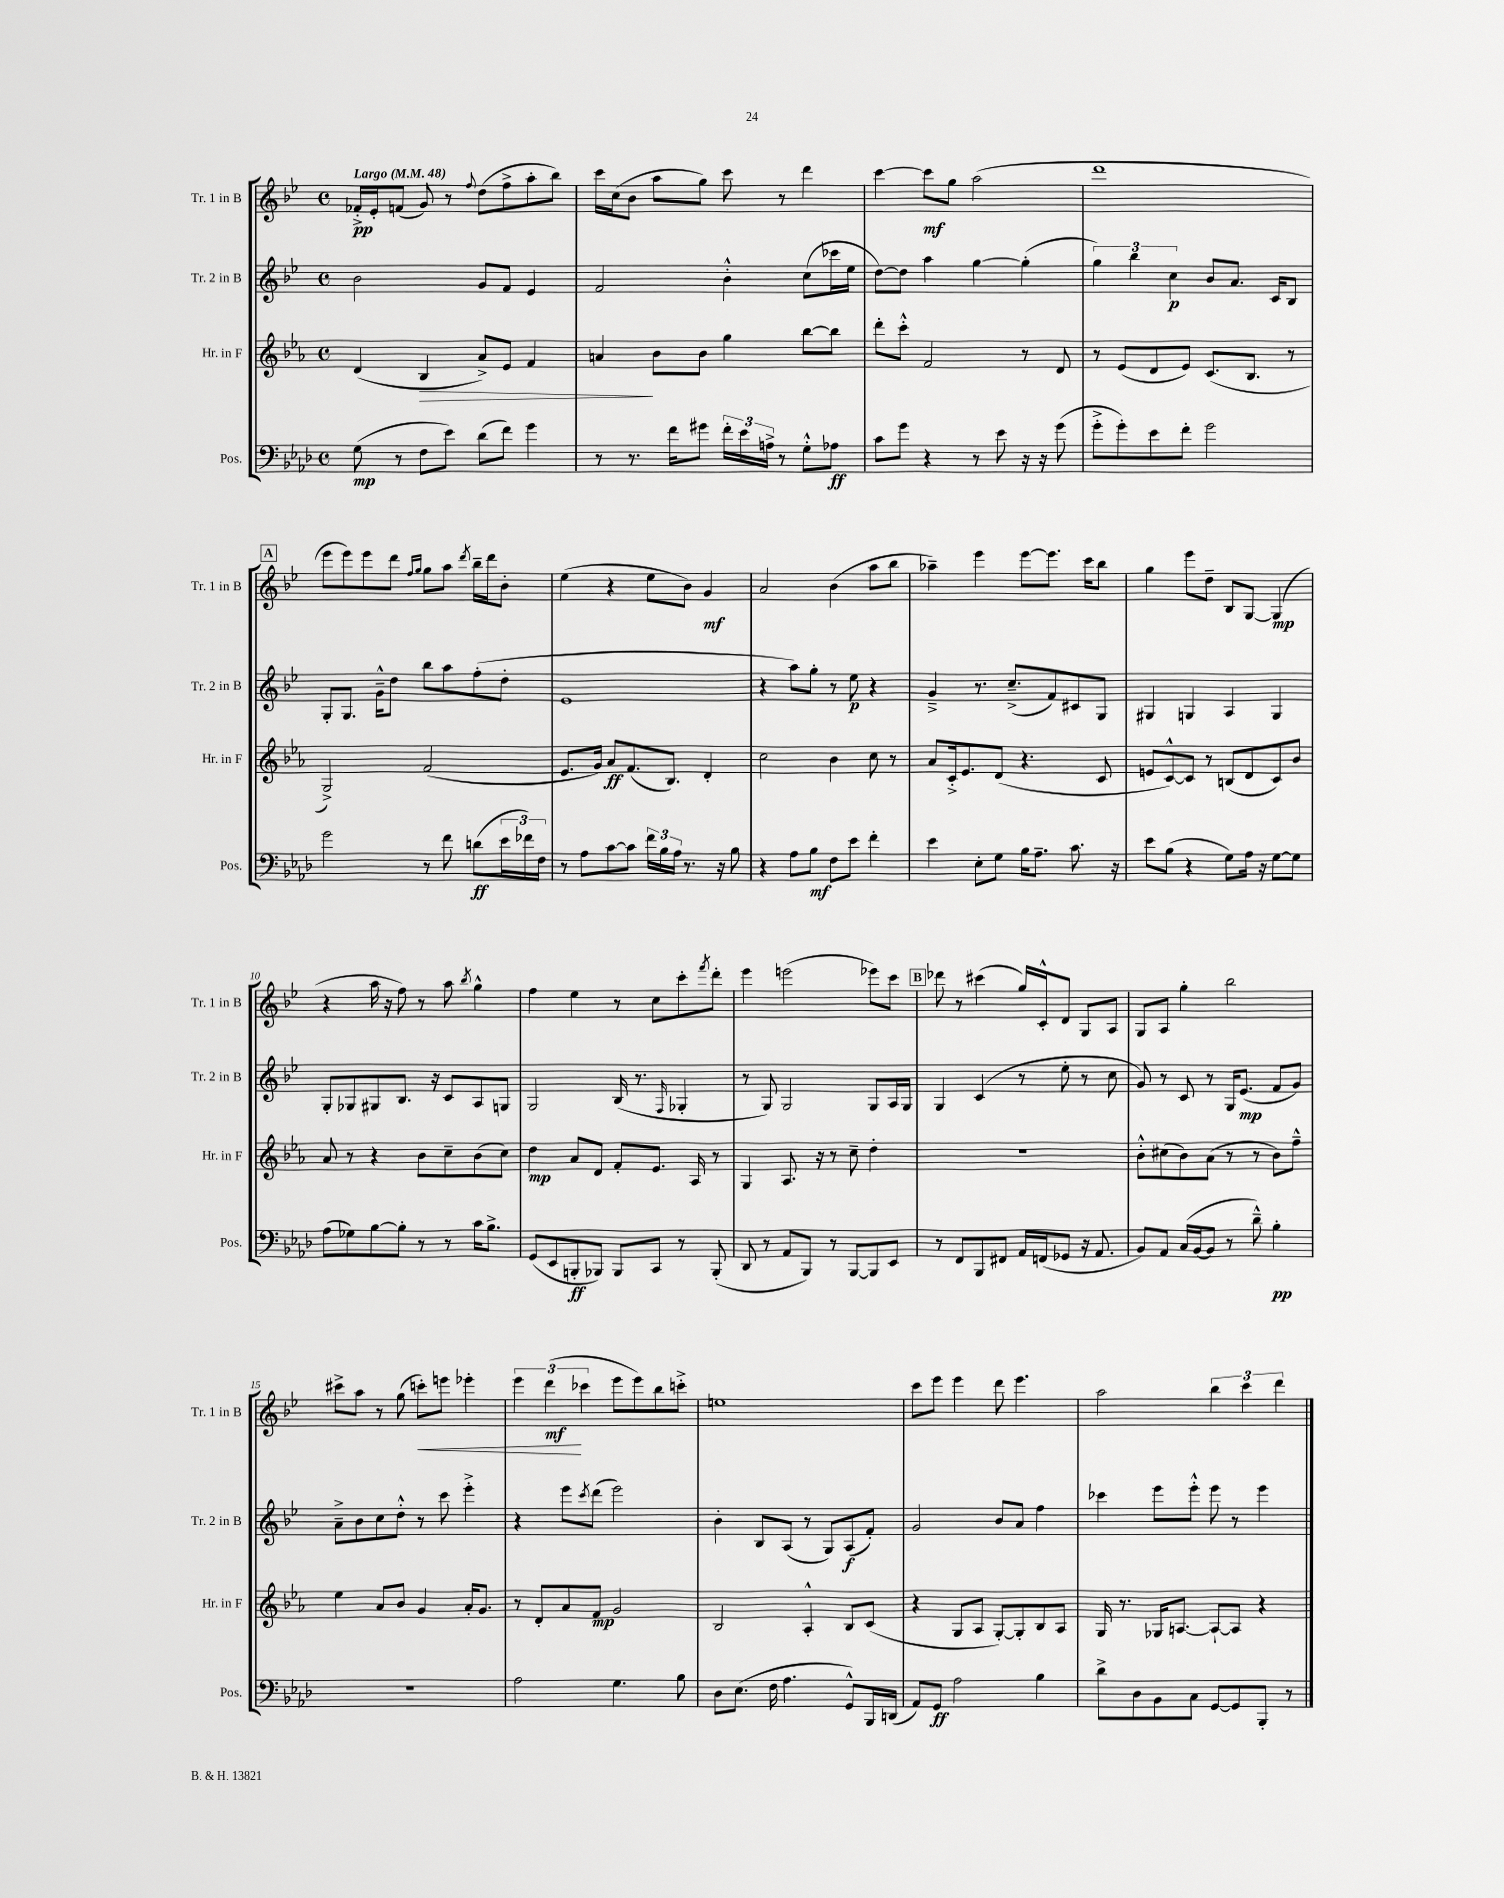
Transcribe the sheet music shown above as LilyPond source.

<<
\new StaffGroup <<
\new Staff = "s0" \with { instrumentName = "Tr. 1 in B" shortInstrumentName = "Tr. 1 in B" } {
    \clef treble \key bes \major \defaultTimeSignature \time 4/4 \tempo "Largo" 4 = 48
    fes'16-.->\pp ees'16-. f'8( g'8) r8 \appoggiatura { f''8 } d''8( f''8-> a''8-. bes''8) |
    c'''16 c''16( bes'8 a''8 g''8) c'''8 r8 d'''4 |
    c'''4~ c'''8\mf g''8 a''2( |
    d'''1 |
    \mark \markup { \box "A" } ees'''8 ees'''8) ees'''8 d'''8 \grace { f''16 g''16 } g''8 a''8 \acciaccatura { d'''8 } bes''16-- d'''16 bes'8-. |
    ees''4( r4 ees''8 bes'8) g'4\mf |
    a'2 bes'4( a''8 bes''8 |
    aes''4--) ees'''4 ees'''8~ ees'''8. c'''16 bes''8 |
    g''4 ees'''8 d''8-- bes8 g8~ g4\mp( |
    r4 a''16 r16 f''8) r8 a''8 \acciaccatura { bes''8 } g''4-^ |
    f''4 ees''4 r8 c''8 c'''8-. \acciaccatura { f'''8 } d'''8-. |
    ees'''4 e'''2( ees'''8) c'''8 |
    \mark \markup { \box "B" } des'''8 r8 cis'''4( g''16) c'16-.-^ d'8 g8 a8 |
    g8 a8 g''4-. bes''2 |
    cis'''8-> a''8 r8 g''8( c'''8-.\<) e'''8 ees'''4-. |
    \tuplet 3/2 { ees'''4 d'''4\mf\!( ces'''4 } ees'''8 ees'''8) bes''8 c'''8-.-> |
    e''1 |
    c'''8 ees'''8 ees'''4 d'''8 ees'''4. |
    a''2 \tuplet 3/2 { bes''4 c'''4 d'''4 } \bar "|." |
}
\new Staff = "s1" \with { instrumentName = "Tr. 2 in B" shortInstrumentName = "Tr. 2 in B" } {
    \clef treble \key bes \major \defaultTimeSignature \time 4/4
    bes'2 g'8 f'8 ees'4 |
    f'2 bes'4-.-^ c''8( ces'''16 ees''16 |
    d''8~) d''8 a''4 g''4~ g''4-.( |
    \tuplet 3/2 { g''4) bes''4 c''4\p } bes'8 a'8. c'16 bes8 |
    \mark \markup { \box "A" } g8-. g8. g'16---^ d''8 bes''8 a''8 f''8-.( d''8-. |
    ees'1 |
    r4 a''8) g''8-. r8 ees''8\p r4 |
    g'4---> r8. c''8.--->( f'8) cis'8 g8 |
    gis4 g4 a4 g4 |
    g8-. ges8 gis8 bes8. r16 c'8 a8 g8 |
    g2 bes16( r8. \grace { f16 } ges4-. |
    r8 g8) g2 g8 a16 g16 |
    \mark \markup { \box "B" } g4 c'4( r8 ees''8-. r8 c''8 |
    g'8) r8 c'8 r8 g16 ees'8.\mp( f'8 g'8) |
    a'8---> bes'8 c''8 d''8-.-^ r8 c'''8 ees'''4-.-> |
    r4 ees'''8 \acciaccatura { c'''8 } d'''8( ees'''2) |
    bes'4-. bes8 a8( r8 g8) a8\f( f'8-.) |
    g'2 bes'8 a'8 f''4 |
    ces'''4 ees'''8 ees'''8-.-^ ees'''8 r8 ees'''4 \bar "|." |
}
\new Staff = "s2" \with { instrumentName = "Hr. in F" shortInstrumentName = "Hr. in F" } {
    \clef treble \key ees \major \defaultTimeSignature \time 4/4
    d'4( bes4\> aes'8->) ees'8 f'4 |
    a'4\! bes'8 bes'8 g''4 bes''8~ bes''8 |
    d'''8-. c'''8-.-^ f'2 r8 d'8 |
    r8 ees'8( d'8 ees'8) c'8.( bes8. r8 |
    \mark \markup { \box "A" } g2->) f'2( |
    ees'8. g'16) aes'8\ff f'8.( bes8.) d'4-. |
    c''2 bes'4 c''8 r8 |
    aes'8 c'16-.-> ees'8. d'8( r4. c'8 |
    e'8 c'8~-^) c'8 r8 b8( d'8 c'8) bes'8 |
    aes'8 r8 r4 bes'8 c''8-- bes'8( c''8) |
    d''4\mp aes'8 d'8 f'8-. ees'8. aes16 r8 |
    g4 aes8. r16 r8 c''8-- d''4-. |
    \mark \markup { \box "B" } R1 |
    bes'8-.-^ cis''8( bes'8) aes'8( r8 r8 bes'8) f''8---^ |
    ees''4 aes'8 bes'8 g'4 aes'16-. g'8. |
    r8 d'8-. aes'8 f'8\mp g'2 |
    bes2 aes4-.-^ bes8 c'8( |
    r4 g8 aes8 g8~-.) g8-. bes8 aes8 |
    g16 r8. ges16 a8.~ a8~-! a8 r4 \bar "|." |
}
\new Staff = "s3" \with { instrumentName = "Pos." shortInstrumentName = "Pos." } {
    \clef bass \key aes \major \defaultTimeSignature \time 4/4
    g8\mp( r8 f8 ees'8) des'8( f'8) g'4 |
    r8 r8. f'16 gis'8 \tuplet 3/2 { f'16-. ees'16 a16-> } r8 g8-.-^ aes8\ff |
    c'8 g'8 r4 r8 ees'8 r16 r16 g'8( |
    g'8-.-> g'8-.) ees'8 f'8-. g'2 |
    \mark \markup { \box "A" } g'2 r8 f'8 d'8\ff( \tuplet 3/2 { ees'16 fes'16) f16 } |
    r8 aes8 c'8~ c'8 \tuplet 3/2 { f'16 bes16 aes16 } r8. r16 bes8 |
    r4 aes8 bes8\mf f8 ees'8 f'4-. |
    ees'4 ees8-. g8 bes16 aes8.-- c'8. r16 |
    ees'8 bes8( r4 g8) aes16 r16 g8~ g8 |
    aes8( ges8) bes8~ bes8-. r8 r8 c'16 bes8.-> |
    g,8( ees,8 b,,8-.\ff bes,,8) bes,,8 c,8 r8 bes,,8-.( |
    des,8 r8 aes,8 bes,,8) r8 bes,,8~ bes,,8 ees,8 |
    \mark \markup { \box "B" } r8 f,8 bes,,8 fis,8 aes,16 f,16( ges,8 r16 aes,8. |
    bes,8) aes,8 c16( bes,16~ bes,8 r8 des'8---^) bes4-.\pp |
    R1 |
    aes2 g4. bes8 |
    des8 ees8.( f16 aes4. g,8-^) bes,,16 d,16( |
    aes,8) g,8\ff aes2 bes4 |
    des'8-> des8 bes,8 c8 g,8~ g,8 bes,,8-. r8 \bar "|." |
}
>>
>>
